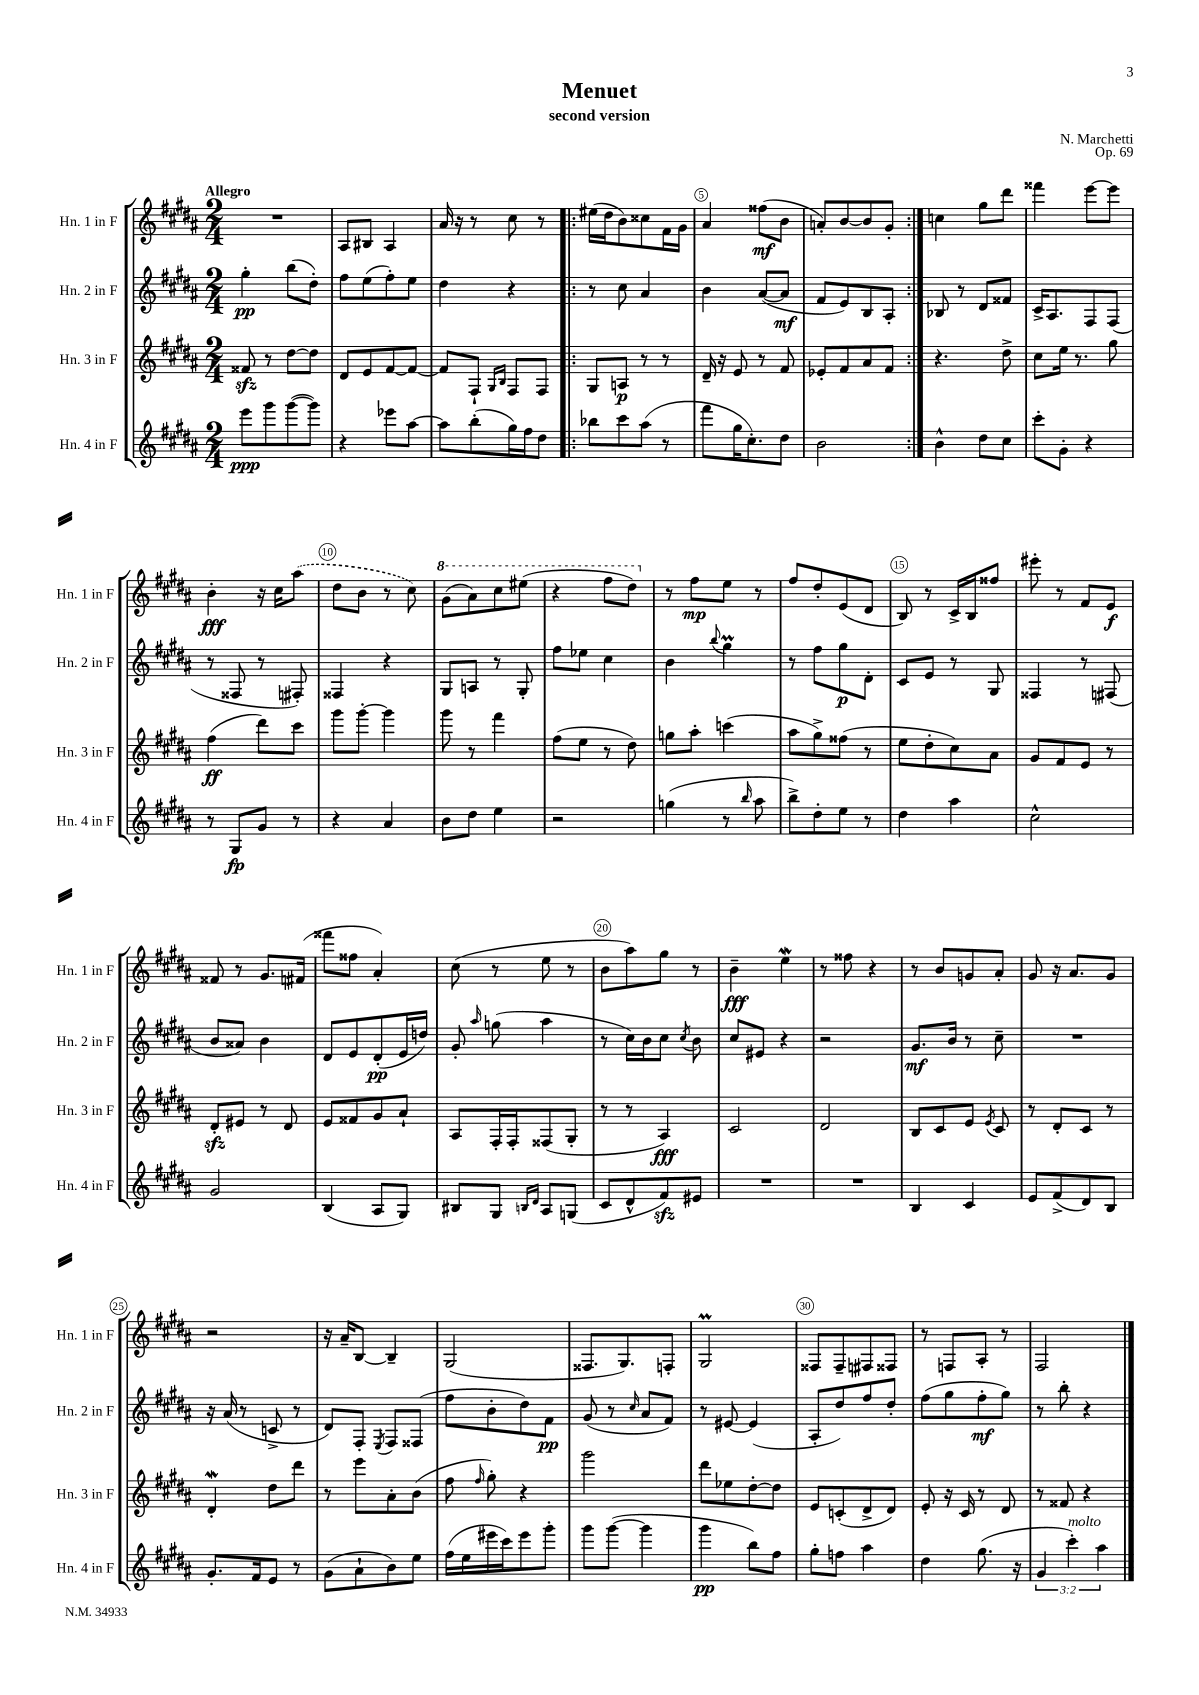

**kern	**kern	**kern	**kern
*staff4	*staff3	*staff2	*staff1
*clefG2	*clefG2	*clefG2	*clefG2
*k[f#c#g#d#a#]	*k[f#c#g#d#a#]	*k[f#c#g#d#a#]	*k[f#c#g#d#a#]
*M2/4	*M2/4	*M2/4	*M2/4
8eee	8f##	4gg#'	2r
8ggg#	8r	.	.
([8ggg#	[8dd#	(8bb	.
8ggg#])	8dd#]	8dd#')	.
=	=	=	=
4r	8d#	8ff#	8A#
.	8e	(8ee	8B#
8eee-	[8f#	8ff#')	4A#
[8aa#	8f#_	8ee	.
=	=	=	=
8aa#]	8f#]	4dd#	16a#
.	.	.	16r
(8bb'	8F#`	.	8r
.	16qqG#	.	.
.	16qqB	.	.
16gg#)	8F#	4r	8cc#
16ff#	.	.	.
8dd#	8F#	.	8r
=!|:	=!|:	=!|:	=!|:
8bb-	8G#	8r	(16ee#
.	.	.	16dd#
8ccc#	8A	8cc#	8b)
(8aa#	8r	4a#	8cc##
8r	8r	.	16f#
.	.	.	16g#
=	=	=	=
8fff#	16d#~	4b	4a#
.	16r	.	.
16gg#	8e	.	.
8.cc#')	.	.	.
.	8r	([8a#	(8ff##
8dd#	8f#	8a#]	8b
=	=	=	=
2b	8e-'	8f#	8a')
.	8f#	8e)	[8b
.	8a#	8B	8b]
.	8f#	8A#'	8g#'
=:|!	=:|!	=:|!	=:|!
4b^^	4.r	8B-	4cc
.	.	8r	.
8dd#	.	8d#	8gg#
8cc#	8dd#^	8f##	8ddd#
=	=	=	=
8ccc#'	8cc#	16c#^	4fff##
.	.	8.A#	.
8g#'	16ee	.	.
.	8.r	.	.
4r	.	8F#	[8eee
.	8gg#	(8F#	8eee]
=	=	=	=
8r	(4ff#	8r	4b'
8G#	.	8F##	.
8g#	8ddd#)	8r	16r
.	.	.	16cc#
8r	8ccc#	8F#')	(8aa#
=	=	=	=
4r	8ggg#	4F##	8dd#
.	[8ggg#'	.	8b
4a#	4ggg#]	4r	8r
.	.	.	8cc#)
=	=	=	=
8b	8ggg#	8G#	(8gg#
8dd#	8r	8A	8aa#)
4ee	4fff#	8r	8ccc#
.	.	8G#'	(8eee#
=	=	=	=
2r	(8ff#	8ff#	4r
.	8ee	8ee-	.
.	8r	4cc#	8fff#
.	8dd#)	.	8ddd#)
=	=	=	=
(4gg	8gg	4b	8r
.	8aa#'	.	8ff#
.	.	8qqbb	.
8r	(4ccc	4gg#	8ee
16qqbb	.	.	.
8aa#	.	.	8r
=	=	=	=
8bb^)	8aa#	8r	8ff#
8dd#'	8gg#^)	8ff#	8dd#'
8ee	(8ff##	8gg#	(8e
8r	8r	8d#'	8d#
=	=	=	=
4dd#	8ee	8c#	8B)
.	8dd#'	8e	8r
4aa#	8cc#)	8r	16c#^
.	.	.	16B
.	8a#	8G#	8ff##
=	=	=	=
2cc#^^	8g#	4F##	8eee#'
.	8f#	.	8r
.	8e	8r	8f#
.	8r	(8F#	8e
=	=	=	=
2g#	8d#'	8b	8f##
.	8e#	8a##)	8r
.	8r	4b	8.g#
.	8d#	.	.
.	.	.	(16f#
=	=	=	=
(4B	8e	8d#	8fff##
.	8f##	8e	8ff##
8A#	8g#	(8d#'	4a#')
8G#)	8a#`	16e	.
.	.	16dd)	.
=	=	=	=
8B#	8A#	8g#'	(8cc#
.	.	16qqaa#	.
8G#	16F#'	(8gg	8r
.	16F#'	.	.
16qqB	.	.	.
16qqd#	.	.	.
8A#	(8F##	4aa#	8ee
(8G	8G#'	.	8r
=	=	=	=
8c#	8r	8r	8b
8d#^^	8r	16cc#)	8aa#)
.	.	16b	.
8f#)	4A#)	8cc#	8gg#
.	.	8qcc#	.
8e#	.	8b	8r
=	=	=	=
2r	2c#	8cc#	4b~
.	.	8e#	.
.	.	4r	4ee
=	=	=	=
2r	2d#	2r	8r
.	.	.	8ff##
.	.	.	4r
=	=	=	=
4B	8B	8.g#	8r
.	8c#	.	8b
.	.	16b	.
4c#	8e	8r	8g
.	8qe	.	.
.	8c#	8cc#~	8a#'
=	=	=	=
8e	8r	2r	8g#
(8f#^	8d#'	.	16r
.	.	.	8.a#
8d#)	8c#	.	.
8B	8r	.	8g#
=	=	=	=
8.g#'	4d#'	16r	2r
.	.	(16a#	.
.	.	8r	.
16f#	.	.	.
8e	8dd#	8c^	.
8r	8ddd#	8r	.
=	=	=	=
(8g#	8r	8d#)	16r
.	.	.	16a#~
8a#`	8eee	8F#'	[8B
.	.	8qE	.
8b)	8a#'	8F#	4B~]
8ee	(8b	(8F##	.
=	=	=	=
(16ff#	8ff#	8ff#	(2G#
16ee	.	.	.
.	16qqff#	.	.
16eee#	8gg#')	8b'	.
16ccc#)	.	.	.
8eee#	4r	8dd#)	.
8ggg#'	.	8f#	.
=	=	=	=
8ggg#	2ggg#	(8g#	8.F##
([8ggg#	.	8r	.
.	.	.	8.G#)
.	.	16qqcc#	.
4ggg#]	.	8a#	.
.	.	8f#)	8F'
=	=	=	=
4ggg#	8ddd#	8r	2G#
.	8ee-	[8e#	.
8bb)	[8dd#'	(4e#]	.
8ff#	8dd#]	.	.
=	=	=	=
8gg#'	8e	8A#'	8F##
8ff	(8c'	8dd#)	8F##~
4aa#	8d#^	8ff#	8F#
.	8d#)	8dd#'	8F##
=	=	=	=
4dd#	8e'	(8ff#	8r
.	16r	8gg#	8F
.	16c#	.	.
(8.gg#	8r	8ff#'	8A#'
.	8d#	8gg#)	8r
16r	.	.	.
=	=	=	=
6g#	8r	8r	2F#
.	8f##	8bb'	.
6ccc#')	.	.	.
.	4r	4r	.
6aa#	.	.	.
==	==	==	==
*-	*-	*-	*-
